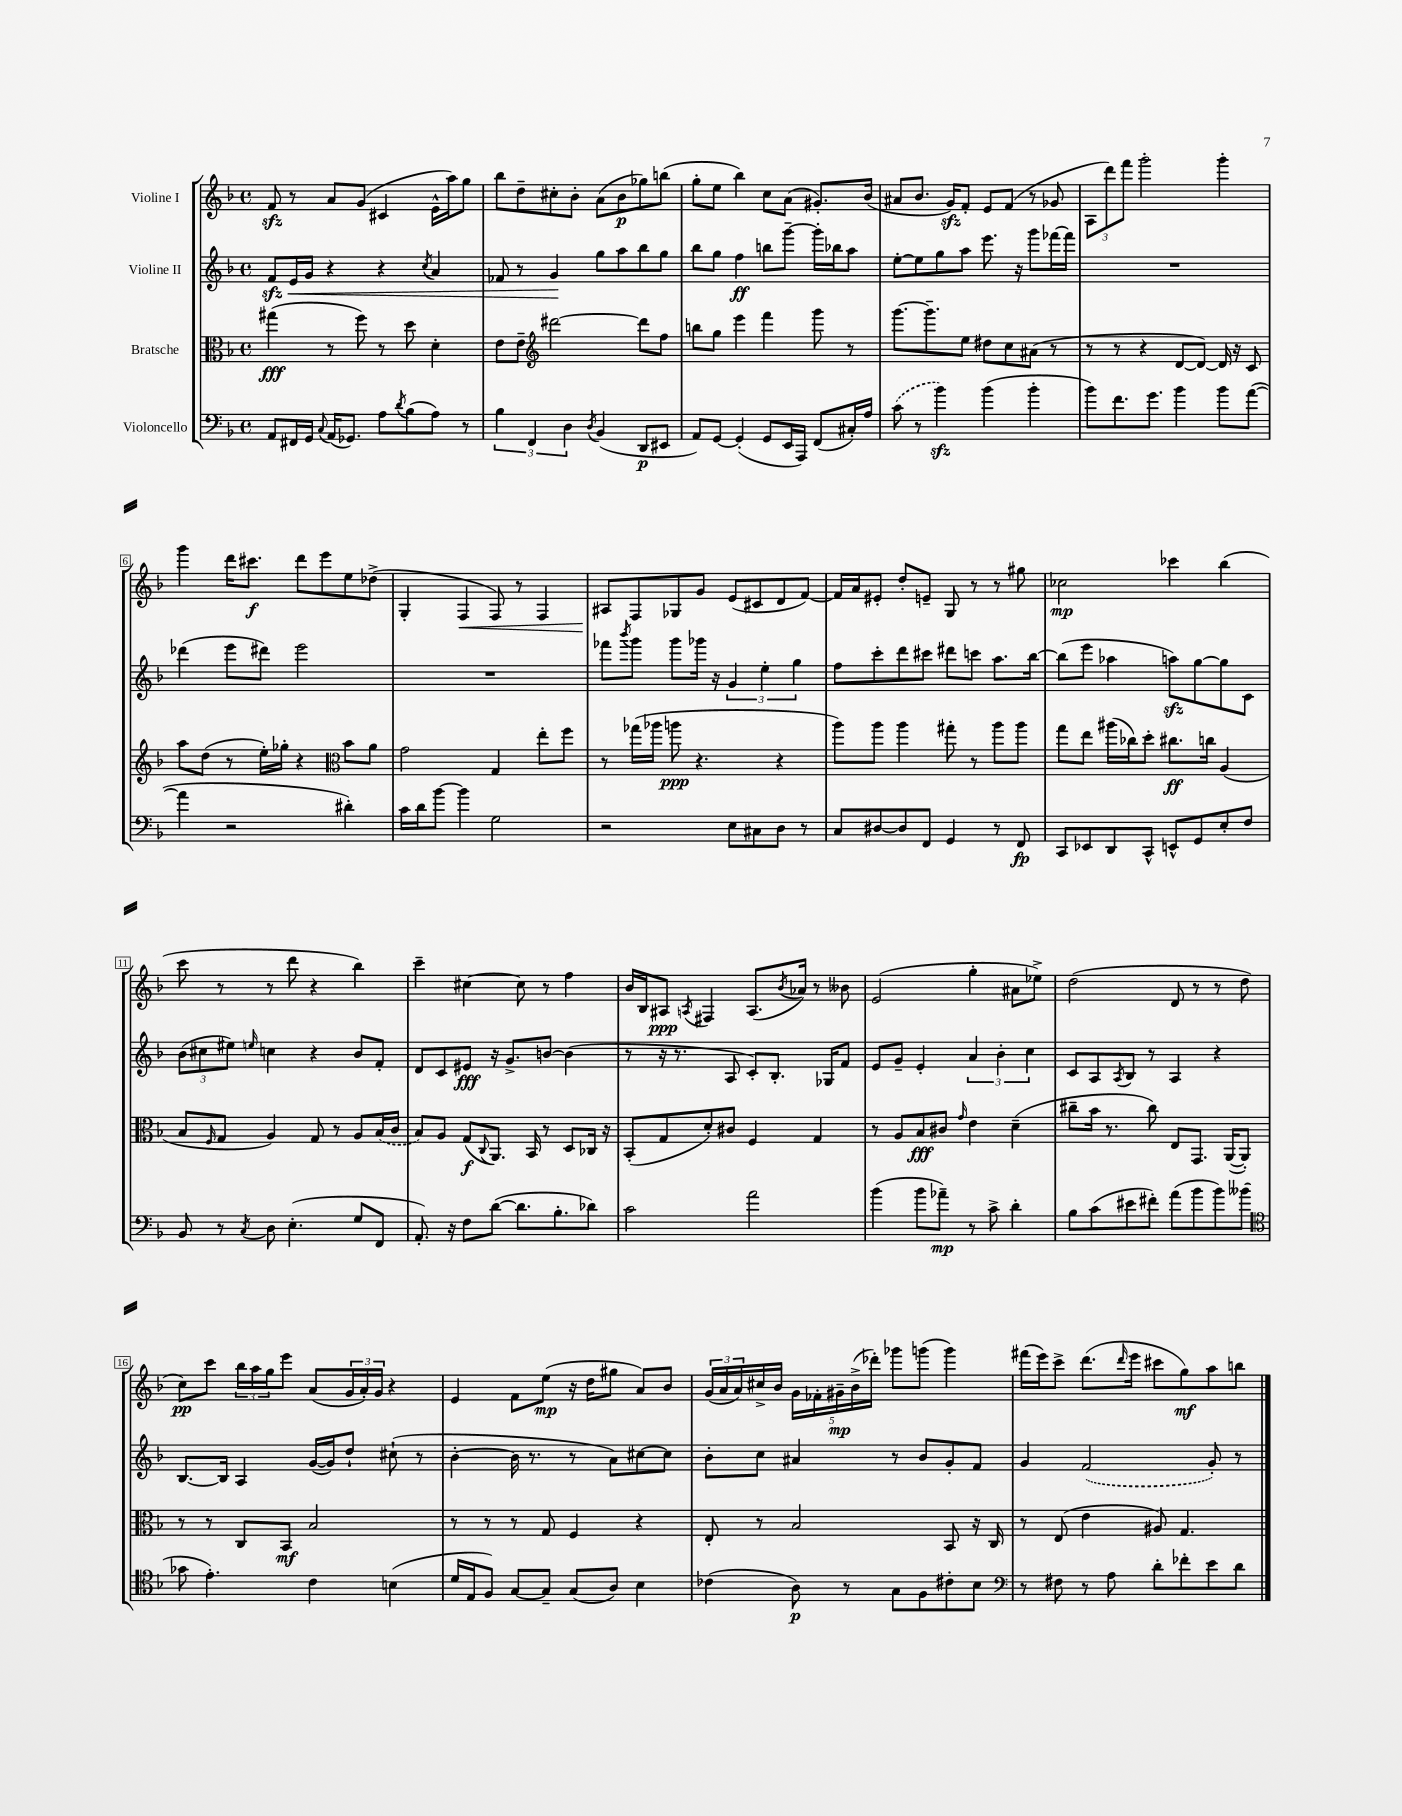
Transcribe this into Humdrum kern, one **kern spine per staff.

**kern	**dynam	**kern	**dynam	**kern	**dynam	**kern	**dynam
*part4	*part4	*part3	*part3	*part2	*part2	*part1	*part1
*staff4	*staff4	*staff3	*staff3	*staff2	*staff2	*staff1	*staff1
*I"Violoncello	*	*I"Bratsche	*	*I"Violine II	*	*I"Violine I	*
*clefF4	*	*clefC3	*	*clefG2	*	*clefG2	*
*k[b-]	*	*k[b-]	*	*k[b-]	*	*k[b-]	*
*M4/4	*	*M4/4	*	*M4/4	*	*M4/4	*
*met(c)	*	*met(c)	*	*met(c)	*	*met(c)	*
=1	=1	=1	=1	=1	=1	=1	=1
!	!	!	!	!	!LO:HP:b	!	!
8AA/L	.	(4gg#X\	fff	8fzz/L	<	8fzz/	.
16FF#X/L	.	.	.	16e/L	.	8r	.
16GG/JJ	.	.	.	16g/JJ	.	.	.
8qqC/	.	.	.	.	.	.	.
(16AA/KL	.	8r	.	4r	.	8a/L	.
8.GG-X/J)	.	.	.	.	.	.	.
.	.	8ff\)	.	.	.	(8g/J	.
8A\L	.	8r	.	4r	.	4c#X/	.
8qd/	.	.	.	.	.	.	.
(8B-\	.	8dd\	.	.	.	.	.
.	.	.	.	8qcc/	.	.	.
8A\J)	.	4d'\	.	4a/	.	16e^^\LL	.
.	.	.	.	.	.	16aa\J)	.
8r	.	.	.	.	.	8gg\J	.
=2	=2	=2	=2	=2	=2	=2	=2
6B-\	.	8e\L	.	8f-X/	.	8bb-\L	.
.	.	8e~\J	.	8r	.	8dd~\	.
6FF/	.	.	.	.	.	.	.
*	*	*clefG2	*	*	*	*	*
.	.	[2ddd#X\	.	4g/	.	8cc#X'\	.
6D\	.	.	.	.	.	.	.
.	.	.	.	.	.	8b-'\J	.
8qD/	.	.	.	.	.	.	.
(4BB-/	.	.	.	8gg\L	[	(8a\L	.
.	.	.	.	8aa\	.	8b-\	p
8DD/L	p	8ddd#\L]	.	8bb-\	.	8gg-X\)	.
8EE#X/J	.	8ff\J	.	8gg\J	.	(8bbn\J	.
=3	=3	=3	=3	=3	=3	=3	=3
8AA/L)	.	8bbn\L	.	8bb-\L	.	8gg'\L	.
[8GG/J	.	8gg\J	.	8gg\J	.	8ee\J	.
(4GG'/]	.	4eee\	.	4ff\	ff	4bb-\)	.
8GG/L	.	4fff\	.	8bbn\L	.	8cc\L	.
16EE/L	.	.	.	[8ggg~\J	.	(8a\J	.
16AAA/JJ)	.	.	.	.	.	.	.
(8FF/L	.	8ggg\	.	16ggg'\LL]	.	8.g#X'/L)	.
.	.	.	.	16bb-X\J	.	.	.
16C#X'/L)	.	8r	.	8aa\J	.	.	.
16A/JJ	.	.	.	.	.	(16b-/Jk	.
=4	=4	=4	=4	=4	=4	=4	=4
(8c\	.	[8.ggg\L	.	[8ee'\L	.	8a#X/L	.
8r	.	.	.	8ee\]	.	8.b-/J	.
.	.	8.ggg~\]	.	.	.	.	.
4b-zz\)	.	.	.	8gg\	.	.	.
.	.	.	.	.	.	16gzz/KL)	.
.	.	8ee\J	.	8aa\J	.	8f'/J	.
(4b-\	.	8dd#X\L	.	8.eee\	.	8e/L	.
.	.	8cc\	.	.	.	(8f/J	.
.	.	.	.	16r	.	.	.
4b-'\	.	(8a#X\J	.	8ggg\L	.	8r	.
.	.	8r	.	[16fff-X\L	.	8g-X/	.
.	.	.	.	16fff-\JJ]	.	.	.
=5	=5	=5	=5	=5	=5	=5	=5
8b-\L)	.	8r	.	1r	.	12A\L	.
.	.	.	.	.	.	12ddd\)	.
8.f\	.	8r	.	.	.	.	.
.	.	.	.	.	.	12fff\J	.
.	.	4r	.	.	.	2ggg'\	.
8.g\J	.	.	.	.	.	.	.
4b-\	.	[8d/L	.	.	.	.	.
.	.	8d/J_)	.	.	.	.	.
8b-\L	.	16d/]	.	.	.	4ggg'\	.
.	.	16r	.	.	.	.	.
([8a\J	.	8c/	.	.	.	.	.
!!LO:LB:g=z
=6	=6	=6	=6	=6	=6	=6	=6
4a\]	.	8aa\L	.	(4ddd-X\	.	4ggg\	.
.	.	(8dd\J	.	.	.	.	.
2r	.	8r	.	8eee\L	.	16ddd\KL	.
.	.	.	.	.	.	8.ccc#X\J	f
.	.	16ee'\LL)	.	8ddd#X\J)	.	.	.
.	.	16gg-X'\JJ	.	.	.	.	.
.	.	4r	.	2eee\	.	8ddd\L	.
.	.	.	.	.	.	8eee\	.
*	*	*clefC3	*	*	*	*	*
4d#X'\)	.	8b-\L	.	.	.	8ee\	.
.	.	8a\J	.	.	.	(8dd-X^\J	.
=7	=7	=7	=7	=7	=7	=7	=7
16c\LL	.	2g\	.	1r	.	4G'/	.
16d\J	.	.	.	.	.	.	.
[8b-\J	.	.	.	.	.	.	.
!	!	!	!	!	!	!	!LO:HP:b
4b-\]	.	.	.	.	.	4F/	<
2G\	.	4G/	.	.	.	8F/)	.
.	.	.	.	.	.	8r	.
.	.	8ee'\L	.	.	.	4F/	.
.	.	8ff\J	.	.	.	.	.
=8	=8	=8	=8	=8	=8	=8	=8
2r	.	8r	.	8fff-X\L	.	8A#X/L	.
.	.	.	.	8qbbb-/	.	.	.
.	.	(16gg-X\LL	.	8ggg\J	.	8F/	[
.	.	16aa-X\JJ	.	.	.	.	.
.	.	8aan\	ppp	8ggg\L	.	8G-X/	.
.	.	4.r	.	16ggg-X\Jk	.	8g/J	.
.	.	.	.	16r	.	.	.
8E\L	.	.	.	6g/	.	(8e/L	.
8C#X\	.	.	.	.	.	8c#X/	.
.	.	.	.	6ee'\	.	.	.
8D\J	.	4r	.	.	.	8d/	.
.	.	.	.	6gg\	.	.	.
8r	.	.	.	.	.	[8f/J)	.
=9	=9	=9	=9	=9	=9	=9	=9
8C/L	.	8aa\L)	.	8ff\L	.	16f/LL]	.
.	.	.	.	.	.	16a/J	.
[8D#X/	.	8aa\J	.	8ccc'\	.	8e#X'/J	.
8D#/]	.	4aa\	.	8ddd\	.	8dd'/L	.
8FF/J	.	.	.	8ccc#X\J	.	8en~/J	.
4GG/	.	8gg#X'\	.	8ddd#X\L	.	8G/	.
.	.	8r	.	8cccn\J	.	8r	.
8r	.	8aa\L	.	8.aa\L	.	8r	.
8FF/	fp	8aa\J	.	.	.	8gg#X\	.
.	.	.	.	[16bb-\Jk	.	.	.
=10	=10	=10	=10	=10	=10	=10	=10
8CC/L	.	8gg\L	.	(8bb-\L]	.	2cc-X\	mp
8EE-X/	.	8ee\J	.	8eee\J	.	.	.
8DD/	.	(16aa#X\LL	.	4aa-X\	.	.	.
.	.	16cc-X\J)	.	.	.	.	.
8CC^^/J	.	8dd'\J	.	.	.	.	.
8EEn^^/L	.	8.cc#X\L	ff	8aanzz\L)	.	4ccc-X\	.
8GG/	.	.	.	[8gg\	.	.	.
.	.	16ccn\Jk	.	.	.	.	.
8E'/	.	(4A/	.	8gg\]	.	(4bb-\	.
8F/J	.	.	.	8c\J	.	.	.
!!LO:LB:g=z
=11	=11	=11	=11	=11	=11	=11	=11
8BB-/	.	8B-/L	.	(12b-\L	.	8ccc\	.
.	.	.	.	12cc#X\	.	.	.
.	.	16qqF/	.	.	.	.	.
8r	.	8G/J	.	.	.	8r	.
.	.	.	.	12ee#X\J)	.	.	.
8qC/	.	.	.	16qqeen/	.	.	.
8D\	.	4A/)	.	4ccn\	.	8r	.
(4.E'\	.	.	.	.	.	8ddd\	.
.	.	8G/	.	4r	.	4r	.
.	.	8r	.	.	.	.	.
8G/L	.	8A/L	.	8b-/L	.	4bb-\)	.
8FF/J	.	(16B-/L	.	8f'/J	.	.	.
.	.	16c/JJ	.	.	.	.	.
=12	=12	=12	=12	=12	=12	=12	=12
8.AA'/)	.	8B-/L)	.	8d/L	.	4ccc~\	.
.	.	8A/J	.	8c/	.	.	.
16r	.	.	.	.	.	.	.
8F\L	.	(8G/L	f	8e#X/J	fff	[4cc#X\	.
.	.	8qqC/	.	.	.	.	.
([8d\J	.	8.AA/J)	.	16r	.	.	.
.	.	.	.	8.g^/L	.	.	.
8.d\L]	.	.	.	.	.	8cc#\]	.
.	.	16BB-/	.	.	.	.	.
.	.	8r	.	[8bn/J	.	8r	.
8.B-'\	.	.	.	.	.	.	.
.	.	8D/L	.	(4b\]	.	4ff\	.
8d-X\J)	.	16C-X/Jk	.	.	.	.	.
.	.	16r	.	.	.	.	.
=13	=13	=13	=13	=13	=13	=13	=13
2c\	.	(8BB-'/L	.	8r	.	16b-/LL	.
.	.	.	.	.	.	16B-/J	.
.	.	8G/	.	16r	.	8A#X/J	ppp
.	.	.	.	8.r	.	.	.
.	.	.	.	.	.	8qAn/	.
.	.	8d'/)	.	.	.	4F#X/	.
.	.	8c#X/J	.	8A/	.	.	.
2a\	.	4F/	.	8c'/L)	.	(8.A/L	.
.	.	.	.	8.B-'/J	.	.	.
.	.	.	.	.	.	8qb-/	.
.	.	.	.	.	.	16a-X/Jk)	.
.	.	4G/	.	.	.	8r	.
.	.	.	.	16G-X/KL	.	.	.
.	.	.	.	8f/J	.	8b--X\	.
=14	=14	=14	=14	=14	=14	=14	=14
(4b-\	.	8r	.	8e/L	.	(2e/	.
.	.	8A/L	.	8g~/J	.	.	.
8b-\L	.	8B-/	fff	4e'/	.	.	.
8a-X~\J)	mp	8c#X/J	.	.	.	.	.
.	.	16qqg/	.	.	.	.	.
8r	.	4e\	.	6a/	.	4gg'\	.
8c^\	.	.	.	.	.	.	.
.	.	.	.	6b-'\	.	.	.
4d'\	.	(4d~\	.	.	.	8a#X\L	.
.	.	.	.	6cc\	.	.	.
.	.	.	.	.	.	8ee-X^\J)	.
=15	=15	=15	=15	=15	=15	=15	=15
8B-\L	.	8cc#X~\L	.	8c/L	.	(2dd\	.
(8c\	.	16b-\Jk	.	8A/	.	.	.
.	.	8.r	.	.	.	.	.
.	.	.	.	8qA/	.	.	.
8e#X\	.	.	.	8B-/J	.	.	.
8f#X'\J)	.	8cc#\)	.	8r	.	.	.
(8a\L	.	8E/L	.	4A/	.	8d/	.
8b-\	.	8.GG/J	.	.	.	8r	.
8b-\)	.	.	.	4r	.	8r	.
.	.	([16AA/KL	.	.	.	.	.
(8b--X\J	.	8AA'/J])	.	.	.	8dd\	.
!!LO:LB:g=z
=16	=16	=16	=16	=16	=16	=16	=16
*clefC4	*	*	*	*	*	*	*
8g-X\	.	8r	.	[8.B-/L	.	8cc\L)	pp
4.e'\)	.	8r	.	.	.	8ccc\J	.
.	.	.	.	16B-/Jk]	.	.	.
.	.	8C/L	.	4A/	.	24bb-\LL	.
.	.	.	.	.	.	24aa\	.
.	.	.	.	.	.	24gg\J	.
.	.	8BB-/J	mf	.	.	8eee\J	.
4c\	.	2B-/	.	([16g/LL	.	(8a/L	.
.	.	.	.	16g/J])	.	.	.
.	.	.	.	8dd`/J	.	24g/L	.
.	.	.	.	.	.	24a'/)	.
.	.	.	.	.	.	24g/JJ	.
(4Bn\	.	.	.	(8cc#X`\	.	4r	.
.	.	.	.	8r	.	.	.
=17	=17	=17	=17	=17	=17	=17	=17
16d/LL	.	8r	.	[4b-'\	.	4e/	.
16E/J	.	.	.	.	.	.	.
8F/J)	.	8r	.	.	.	.	.
[8G/L	.	8r	.	16b-\]	.	8f\L	.
.	.	.	.	8.r	.	.	.
8G~/J]	.	8G/	.	.	.	(8ee\J	mp
(8G/L	.	4F/	.	8r	.	16r	.
.	.	.	.	.	.	16dd\KL	.
8A/J)	.	.	.	8a\L)	.	8gg#X\J	.
4B-\	.	4r	.	[8cc#X\	.	8a/L)	.
.	.	.	.	8cc#\J]	.	8b-/J	.
=18	=18	=18	=18	=18	=18	=18	=18
(4c-X\	.	8E'/	.	8b-'\L	.	(24g/LL	.
.	.	.	.	.	.	24a/	.
.	.	.	.	.	.	24a/)	.
.	.	8r	.	8cc\J	.	16cc#X^/	.
.	.	.	.	.	.	16b-/JJ	.
8A\)	p	2B-/	.	4a#X/	.	20g\LL	.
.	.	.	.	.	.	20f-X'\	.
.	.	.	.	.	.	20g#X~\	mp
8r	.	.	.	.	.	.	.
.	.	.	.	.	.	(20b-^\	.
.	.	.	.	.	.	20ddd-X'\JJ)	.
8G\L	.	.	.	8r	.	8ggg-X\L	.
8F\	.	.	.	8b-/L	.	(8gggn\J	.
8c#X'\	.	8BB-/	.	8g'/	.	4ggg\)	.
8B-\J	.	16r	.	8f/J	.	.	.
.	.	16C/	.	.	.	.	.
=19	=19	=19	=19	=19	=19	=19	=19
*clefF4	*	*	*	*	*	*	*
8r	.	8r	.	4g/	.	(16fff#X\LL	.
.	.	.	.	.	.	16eee\J)	.
8F#X\	.	(8E/	.	.	.	8ccc^\J	.
8r	.	4e\	.	(2f/	.	(8.ddd\L	.
8A\	.	.	.	.	.	.	.
.	.	.	.	.	.	16qqddd/	.
.	.	.	.	.	.	16eee\Jk	.
8d'\L	.	8A#X/)	.	.	.	8ccc#X\L	.
8f-X'\	.	4.G/	.	.	.	8gg\)	mf
8e\	.	.	.	8g'/)	.	8aa\	.
8d\J	.	.	.	8r	.	8bbn\J	.
==	==	==	==	==	==	==	==
*-	*-	*-	*-	*-	*-	*-	*-
